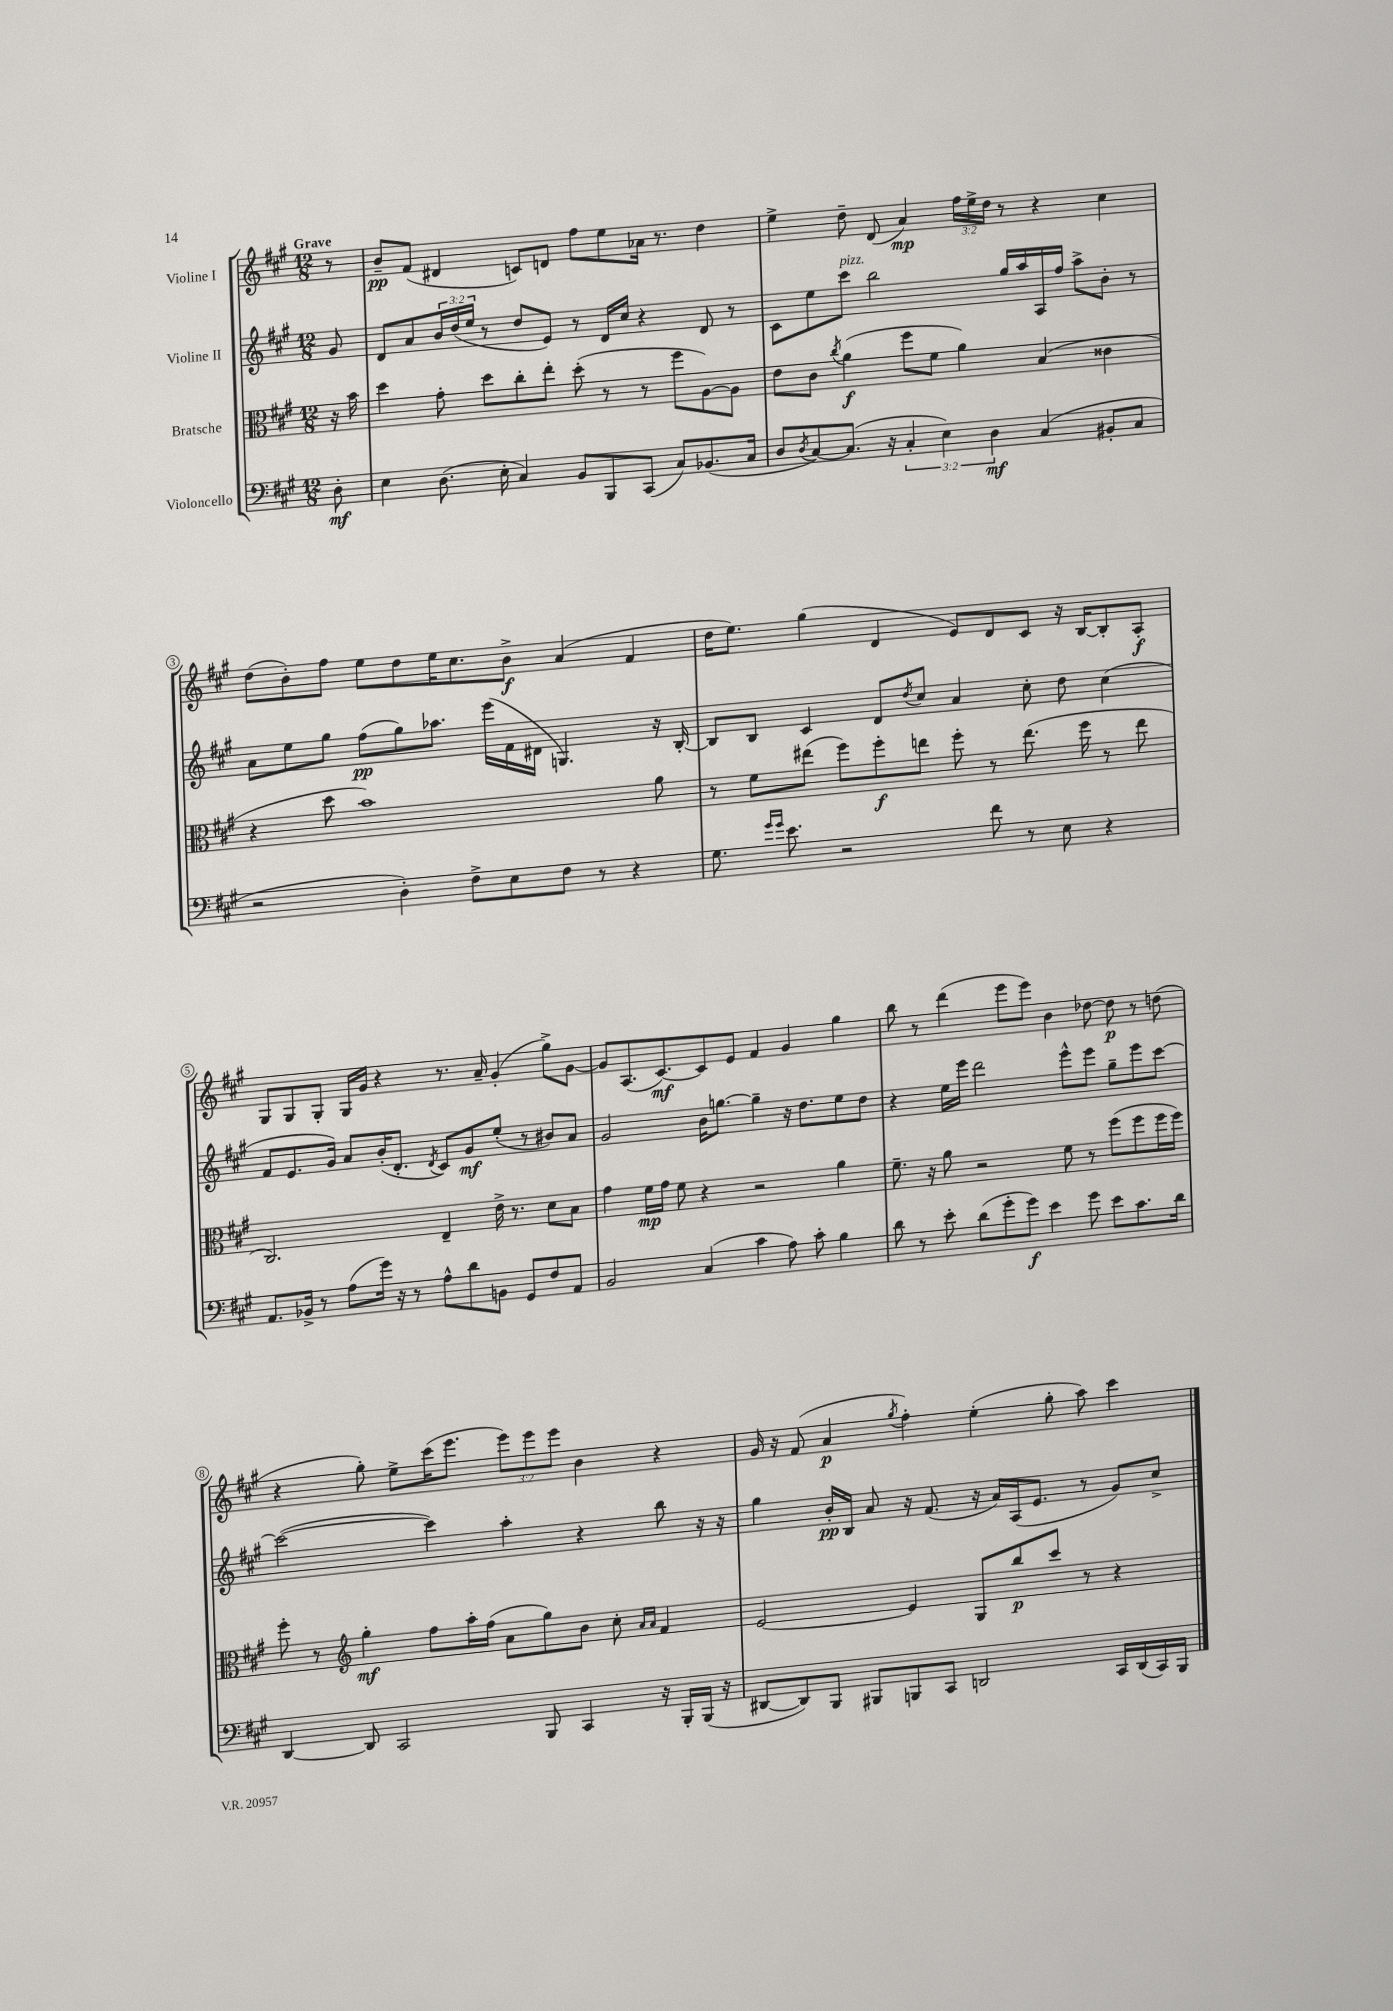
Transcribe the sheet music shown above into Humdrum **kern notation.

**kern	**kern	**kern	**kern
*staff4	*staff3	*staff2	*staff1
*clefF4	*clefC3	*clefG2	*clefG2
*k[f#c#g#]	*k[f#c#g#]	*k[f#c#g#]	*k[f#c#g#]
*M12/8	*M12/8	*M12/8	*M12/8
8D'\	16r	8g#/	8r
.	16b\	.	.
=	=	=	=
4E\	4dd\	8d/L	8b~/L
.	.	8a/	(8f#/J
(8.D\	8g#'\	24b/L	4d#/
.	.	(24dd/	.
.	.	24ee/JJ	.
.	8dd\L	8r	.
16E'\	.	.	.
4C#/)	8cc#'\	8dd/L	8c/L)
.	8ee'\J	8e/J)	8d/J
8BB/L	(8dd'\	8r	8ff#\L
8BBB/	8r	16d/LL	8ee\
.	.	16cc#/JJ	.
(8CC#/J	8r	4r	16a-\Jk
.	.	.	8.r
8C#/L)	8ff#\L	.	.
(8.BB-/	[8A\)	8d/	4dd\
.	8A\]J	8r	.
16C#/Jk	.	.	.
=	=	=	=
8D/L	8e\L	8c#\L	4ee^\
8qD/	.	.	.
[8C#/)	8c#\J	8ee\	.
.	8qcc#/	.	.
(8.C#/]J	(4a\	8ccc#\J	8dd~\
.	.	2bb\	(8d/
16r	.	.	.
6C#'/	8ff#\L	.	4a/)
.	8f#\J	.	.
6E\)	.	.	.
.	4a\)	.	24ff#\LL
.	.	.	24ee^\
6D\	.	.	24dd\JJ
.	.	16gg#/LL	8r
.	.	16aa/	.
(4C#/	(4B/	16A/	4r
.	.	16ff#/JJ	.
.	.	8aa^\L	.
8BB#'/L	4c##\	8b'\J	4cc#\
8C#/J	.	8r	.
=	=	=	=
2r	4r	8a\L	(8dd\L
.	.	8ee\	8b'\)
.	8dd\	8gg#\J	8ff#\J
.	1b)	(8ff#\L	8ee\L
4D'\)	.	8gg#\)	8dd\
.	.	8.aa-\J	16ee\K
.	.	.	8.cc#\
8F#^\L	.	.	.
.	.	(16eee\LL	.
8E\	.	16f#\	8b^\J
.	.	16d#\JJ	.
8F#\J	.	4.G/)	(4a/
8r	.	.	.
4r	.	.	4f#/
.	8a\	16r	.
.	.	[16B'/	.
=	=	=	=
8.G#\	8r	8B/]L	16dd\LK
.	.	.	8.ee\J)
.	8f#\L	8B/J	.
16qqg#/LL	.	.	.
16qqg#/JJ	.	.	.
8.e\	.	.	.
.	(8ee#\J	4c#/	(4gg#\
2r	8ff#\L)	.	.
.	8ff#'\	8d/L	4d/
.	.	8qdd/	.
.	8ee\J	8cc#/J	.
.	8ff#'\	4a/	8e/L)
8f#\	8r	.	8d/
8r	(8.ee\	8cc#'\	8c#/J
8E\	.	8dd\	16r
.	16ff#\	.	[16B/LK
4r	8r	(4cc#\	8B'/]
.	8ee\	.	8A'/J
=	=	=	=
8.AA/L	2.C#/)	8f#/L	8G#/L
.	.	8.e/	8G#/
16BB-^/Jk	.	.	.
8r	.	.	8G#'/J
.	.	16g#/Jk)	.
(8A\L	.	8a/L	16G#/LL
.	.	.	16g#/JJ
16g#\Jk)	.	(16b'/K	4r
16r	.	8.d'/J	.
8r	.	.	.
.	.	8qd/	.
8A^^\L	4E~/	8c#/L)	8.r
8d\	.	8g#/	.
.	.	.	16a~/
8BB\J	16e^\	(8ee'/J	(4g#'/
.	8.r	.	.
8GG#/L	.	8r	.
8F#/	8d\L	8b#/L)	8gg#^\L)
8AA/J	8B\J	8a/J	[8g#\J
=	=	=	=
2BB/	4g#\	2g#/	8g#/]L
.	.	.	(8.A/
.	16f#\LL	.	.
.	16g#\JJ	.	[8.c#/)
.	8f#\	.	.
(4C#/	4r	16b\LK	8c#/]
.	.	[8.gg\J	.
.	.	.	8e/J
4c#\	2r	4gg~\]	4f#/
8A\)	.	16r	4g#/
.	.	8.dd\L	.
8c#'\	.	.	.
4B\	4a\	8ee\	4gg#\
.	.	8dd\J	.
=	=	=	=
8d\	8.f#~\	4r	8bb\
8r	.	.	8r
.	16r	.	.
8e'\	8a\	16ee\LL	(4ddd\
.	.	16eee\JJ	.
(8d\L	2r	2ddd\	.
8g#'\	.	.	8eee\L
8g#\J)	.	.	8eee\J)
4e\	.	.	4b\
.	8f#\	8eee^^\L	.
8g#\	8r	8eee\J	[8dd-\
8e\L	(8ff#\L	8gg#~\L	8dd-\]
8.c#\	8ff#\	8eee\	8r
.	16ff#\L	[8ccc#\J	(8dd\
16d\Jk	16ff#\JJ)	.	.
=	=	=	=
[4DD/	8ff#'\	(2ccc#\_	4r
.	8r	.	.
*	*clefG2	*	*
8DD/]	4gg#'\	.	8gg#'\)
2CC#/	.	.	8ee^\L
.	8ff#\L	4ccc#\])	(16ccc#\K
.	.	.	8.eee\J
.	16aa'\L	.	.
.	(16ff#\JJ	.	.
.	8a\L	4aa'\	12eee\L)
.	.	.	12eee\
8BBB/	8gg#\)	.	.
.	.	.	12eee\J
4CC#/	8b\J	4r	4b\
.	8cc#'\	.	.
.	16qqa/LL	.	.
.	16qqa/JJ	.	.
16r	4f#/	8bb\	4r
16BBB'/LL	.	.	.
(16BBB/JJ	.	16r	.
16r	.	16r	.
=	=	=	=
[8DD#/L	[2e/	4gg#\	16g#/
.	.	.	16r
8DD#/])	.	.	(8f#/
8BBB/J	.	16b'/LL	4a/
.	.	16B/JJ	.
8BBB#/L	.	8a/	.
.	.	.	8qgg#/
8BBB/	4e/]	16r	4ff#'\)
.	.	(8.f#/	.
8CC#/J	.	.	.
2DD/	8G#/L	16r	(4ee'\
.	.	16a/LL)	.
.	8bb/	(16A/J	.
.	.	8.e/J	.
.	8ccc#/J	.	8gg#'\
.	8r	8r	8aa\)
16CC#/LL	4r	8g#/L)	4ccc#\
(16DD/	.	.	.
16CC#/)	.	8cc#^/J	.
16BBB/JJ	.	.	.
==	==	==	==
*-	*-	*-	*-
